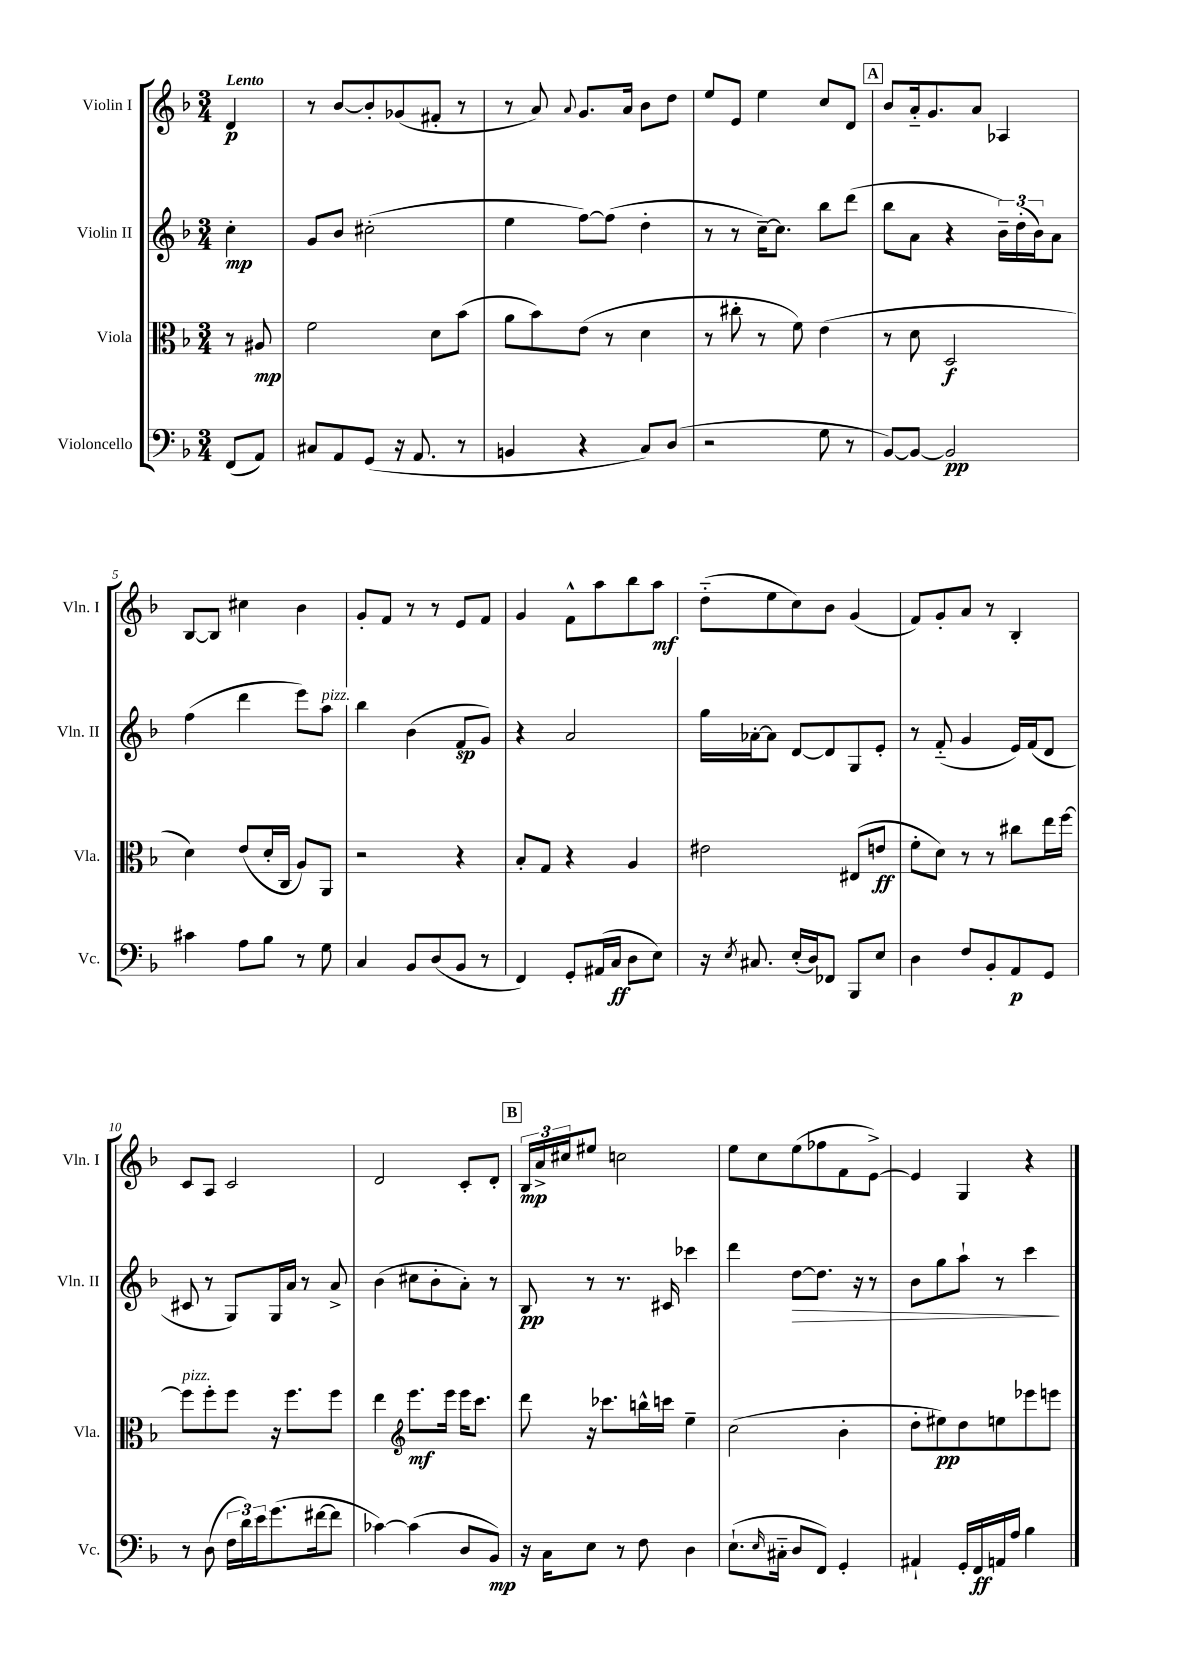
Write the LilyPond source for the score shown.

<<
\new StaffGroup <<
\new Staff = "s0" \with { instrumentName = "Violin I" shortInstrumentName = "Vln. I" } {
    \clef treble \key f \major \numericTimeSignature \time 3/4 \partial 4 \tempo "Lento"
    d'4\p |
    r8 bes'8~ bes'8-. ges'8( fis'8-. r8 |
    r8 a'8) \appoggiatura { a'8 } g'8. a'16 bes'8 d''8 |
    e''8 e'8 e''4 c''8 d'8 |
    \mark \markup { \box "A" } bes'8 a'16-_ g'8. a'8 aes4 |
    bes8~ bes8 cis''4 bes'4 |
    g'8-. f'8 r8 r8 e'8 f'8 |
    g'4 f'8-^ a''8 bes''8 a''8\mf |
    d''8-_( e''8 c''8) bes'8 g'4( |
    f'8) g'8-. a'8 r8 bes4-. |
    c'8 a8 c'2 |
    d'2 c'8-. d'8-. |
    \mark \markup { \box "B" } \tuplet 3/2 { bes16\mp a'16-> cis''16 } eis''8 c''2 |
    e''8 c''8 e''8( fes''8 f'8 e'8~->) |
    e'4 g4 r4 \bar "|." |
}
\new Staff = "s1" \with { instrumentName = "Violin II" shortInstrumentName = "Vln. II" } {
    \clef treble \key f \major \numericTimeSignature \time 3/4 \partial 4
    c''4-.\mp |
    g'8 bes'8 cis''2-.( |
    e''4 f''8~) f''8( d''4-. |
    r8 r8 c''16~--) c''8. bes''8 d'''8( |
    \mark \markup { \box "A" } bes''8 a'8 r4 \tuplet 3/2 { bes'16--) d''16-.( bes'16) } a'8 |
    f''4( d'''4 e'''8) a''8^\markup { \italic "pizz." } |
    bes''4 bes'4( f'8\sp g'8) |
    r4 a'2 |
    g''16 aes'16~-. aes'8 d'8~ d'8 g8 e'8-. |
    r8 f'8-_( g'4 e'16) f'16( d'8 |
    cis'8 r8 g8) g16 a'16 r8 a'8-> |
    bes'4( cis''8 bes'8-. a'8-.) r8 |
    \mark \markup { \box "B" } bes8\pp r8 r8. cis'16 ces'''4 |
    d'''4 d''8~\> d''8. r16 r8 |
    bes'8 g''8 a''8-! r8 c'''4\! \bar "|." |
}
\new Staff = "s2" \with { instrumentName = "Viola" shortInstrumentName = "Vla." } {
    \clef alto \key f \major \numericTimeSignature \time 3/4 \partial 4
    r8 ais8\mp |
    f'2 d'8 bes'8( |
    a'8 bes'8) e'8( r8 d'4 |
    r8 cis''8-. r8 f'8) e'4( |
    \mark \markup { \box "A" } r8 d'8 d2\f |
    d'4) e'8( d'16-. c16 a8) a,8 |
    r2 r4 |
    bes8-. g8 r4 a4 |
    eis'2 eis8( e'8\ff |
    f'8-. d'8) r8 r8 cis''8 e''16 f''16~ |
    f''8^\markup { \italic "pizz." } f''8-. f''8 r16 f''8. f''8 |
    e''4 \clef treble e'''8.\mf e'''16 e'''16 c'''8. |
    \mark \markup { \box "B" } d'''8 r16 ces'''8. b''16-^ c'''16 e''4-- |
    c''2( bes'4-. |
    d''8-. eis''8\pp) d''8 e''8 ees'''8 e'''8 \bar "|." |
}
\new Staff = "s3" \with { instrumentName = "Violoncello" shortInstrumentName = "Vc." } {
    \clef bass \key f \major \numericTimeSignature \time 3/4 \partial 4
    f,8( a,8) |
    cis8 a,8 g,8( r16 a,8. r8 |
    b,4 r4 c8) d8( |
    r2 g8 r8 |
    \mark \markup { \box "A" } bes,8~) bes,8~ bes,2\pp |
    cis'4 a8 bes8 r8 g8 |
    c4 bes,8 d8( bes,8 r8 |
    f,4) g,8-. ais,16( c16\ff d8 e8) |
    r16 \acciaccatura { e8 } cis8. e16-.( d16) fes,8 bes,,8 e8 |
    d4 f8 bes,8-. a,8\p g,8 |
    r8 d8( \tuplet 3/2 { f16 d'16) e'16 } g'8.( fis'16~ fis'8 |
    ces'4~) ces'4( d8 bes,8\mp) |
    \mark \markup { \box "B" } r16 c16 e8 r8 f8 d4 |
    e8.-!( \grace { e16 } cis16-_ d8 f,8) g,4-. |
    ais,4-! g,16-. f,16\ff a,16 a16 bes4 \bar "|." |
}
>>
>>
